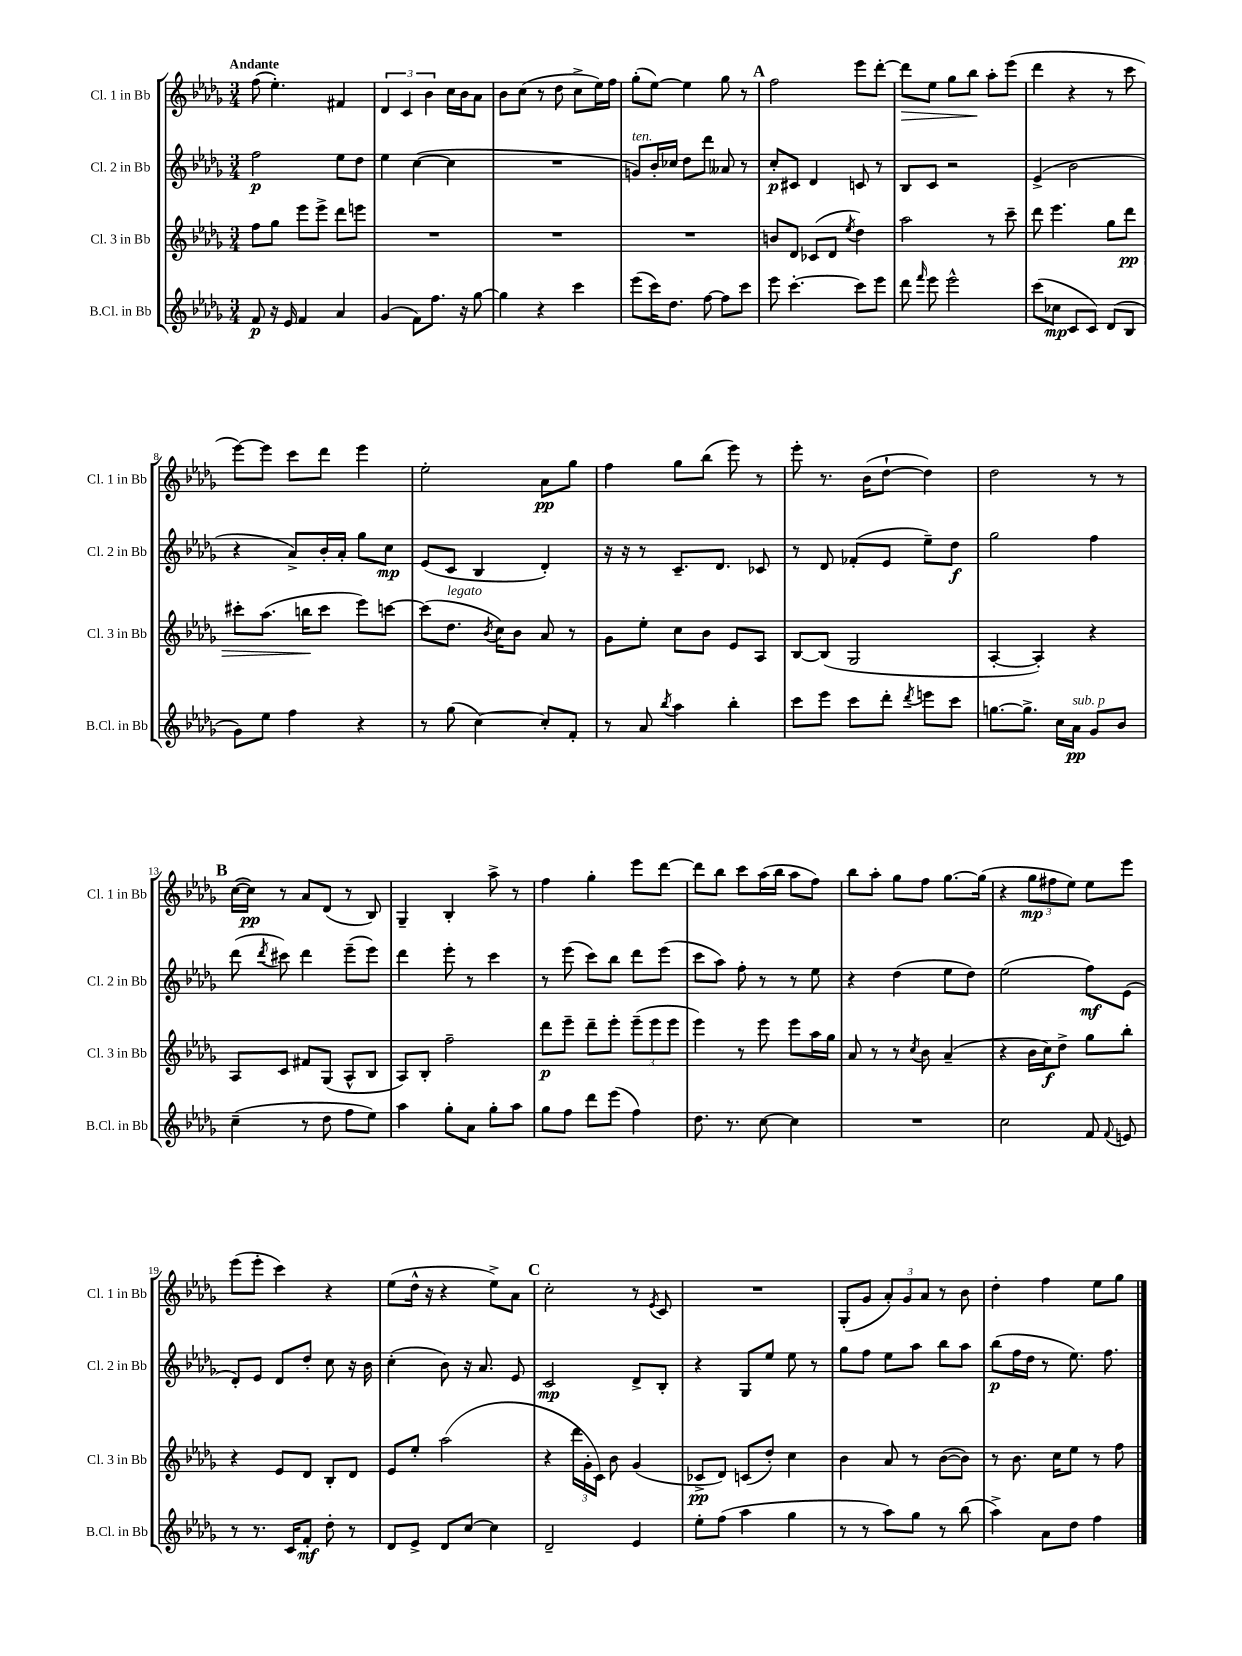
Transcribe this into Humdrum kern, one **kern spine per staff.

**kern	**dynam	**kern	**dynam	**kern	**dynam	**kern	**dynam
*part4	*part4	*part3	*part3	*part2	*part2	*part1	*part1
*staff4	*staff4	*staff3	*staff3	*staff2	*staff2	*staff1	*staff1
*I"B.Cl. in Bb	*	*I"Cl. 3 in Bb	*	*I"Cl. 2 in Bb	*	*I"Cl. 1 in Bb	*
*I'B.Cl. in Bb	*	*I'Cl. 3 in Bb	*	*I'Cl. 2 in Bb	*	*I'Cl. 1 in Bb	*
*clefG2	*	*clefG2	*	*clefG2	*	*clefG2	*
*k[b-e-a-d-g-]	*	*k[b-e-a-d-g-]	*	*k[b-e-a-d-g-]	*	*k[b-e-a-d-g-]	*
*M3/4	*	*M3/4	*	*M3/4	*	*M3/4	*
=1	=1	=1	=1	=1	=1	=1	=1
!	!	!	!	!	!	!LO:TX:a:B:t=Andante	!
8f/	p	8ff\L	.	2ff\	p	(8ff\	.
16r	.	8gg-\J	.	.	.	4.ee-'\)	.
16e-/	.	.	.	.	.	.	.
4f/	.	8eee-\L	.	.	.	.	.
.	.	8eee-^\J	.	.	.	.	.
4a-/	.	8ddd-\L	.	8ee-\L	.	4f#X/	.
.	.	8eeen\J	.	8dd-\J	.	.	.
=2	=2	=2	=2	=2	=2	=2	=2
(4g-/	.	2.r	.	4ee-\	.	6d-/	.
.	.	.	.	.	.	6c/	.
8f\L)	.	.	.	([4cc\	.	.	.
.	.	.	.	.	.	6b-\	.
8.ff\J	.	.	.	.	.	.	.
.	.	.	.	4cc\]	.	16cc\LL	.
16r	.	.	.	.	.	16b-\J	.
[8gg-\	.	.	.	.	.	8a-\J	.
=3	=3	=3	=3	=3	=3	=3	=3
4gg-\]	.	2.r	.	2.r	.	8b-\L	.
.	.	.	.	.	.	(8cc\J	.
4r	.	.	.	.	.	8r	.
.	.	.	.	.	.	8dd-\	.
4ccc\	.	.	.	.	.	8cc^\L	.
.	.	.	.	.	.	16ee-\L)	.
.	.	.	.	.	.	16ff\JJ	.
=4	=4	=4	=4	=4	=4	=4	=4
!	!	!	!	!LO:TX:a:i:t=ten.	!	!	!
(8eee-\L	.	2.r	.	8gn/L)	.	(8gg-'\L	.
16ccc\K)	.	.	.	16b-'/L	.	[8ee-\J)	.
8.dd-\J	.	.	.	16cc-X/JJ	.	.	.
.	.	.	.	8dd-\L	.	4ee-\]	.
[8ff\	.	.	.	8ddd-\J	.	.	.
8ff\L]	.	.	.	8a--X/	.	8gg-\	.
8ccc\J	.	.	.	8r	.	8r	.
!!LO:REH:place=s1:t=A
=5	=5	=5	=5	=5	=5	=5	=5
8eee-\	.	8bn/L	.	8cc'/L	p	2ff\	.
[4.ccc'\	.	8d-/J	.	8c#X/J	.	.	.
.	.	(8c-X/L	.	4d-/	.	.	.
.	.	8d-/J	.	.	.	.	.
.	.	8qee-/	.	.	.	.	.
8ccc\L]	.	4dd-\)	.	8cn/	.	8eee-\L	.
8eee-\J	.	.	.	8r	.	[8ddd-'\J	.
=6	=6	=6	=6	=6	=6	=6	=6
!	!	!	!	!	!	!	!LO:HP:b
8ddd-\	.	2aa-\	.	8B-/L	.	8ddd-\L]	>
16qqfff/	.	.	.	.	.	.	.
8eee-\	.	.	.	8c/J	.	8ee-\J	.
2eee-^^\	.	.	.	2r	.	8gg-\L	.
.	.	.	.	.	.	8bb-\J	.
.	.	8r	.	.	.	8aa-'\L	]
.	.	8ccc~\	.	.	.	(8eee-\J	.
=7	=7	=7	=7	=7	=7	=7	=7
(8ccc\L	.	8ddd-\	.	(4e-^/	.	4ddd-\	.
8cc-X\J	mp	4.eee-\	.	.	.	.	.
8c/L	.	.	.	2b-\	.	4r	.
8c/J)	.	.	.	.	.	.	.
(8d-/L	.	8gg-\L	.	.	.	8r	.
!	!	!	!LO:HP:b	!	!	!	!
8B-/J	.	8ddd-\J	> pp	.	.	8ccc\	.
!!LO:LB:g=z
=8	=8	=8	=8	=8	=8	=8	=8
8g-\L)	.	8ccc#X'\L	.	4r	.	[8eee-\L)	.
8ee-\J	.	(8.aa-\J	.	.	.	8eee-\J]	.
4ff\	.	.	.	8a-^/L)	.	8ccc\L	.
.	.	16bbn\KL	.	.	.	.	.
.	.	8ccc#\J	]	16b-'/L	.	8ddd-\J	.
.	.	.	.	16a-'/JJ	.	.	.
4r	.	8eee-\L)	.	8gg-\L	.	4eee-\	.
.	.	[8cccn\J	.	8cc\J	mp	.	.
=9	=9	=9	=9	=9	=9	=9	=9
8r	.	(8ccc\L]	.	(8e-/L	.	2ee-'\	.
!	!	!LO:TX:a:i:t=legato	!	!	!	!	!
(8gg-\	.	8.dd-\J	.	8c/J	.	.	.
[4cc\)	.	.	.	4B-/	.	.	.
.	.	8qb-/	.	.	.	.	.
.	.	16cc\KL)	.	.	.	.	.
.	.	8b-\J	.	.	.	.	.
8cc'/L]	.	8a-/	.	4d-'/)	.	8a-\L	pp
8f'/J	.	8r	.	.	.	8gg-\J	.
=10	=10	=10	=10	=10	=10	=10	=10
8r	.	8g-\L	.	16r	.	4ff\	.
.	.	.	.	16r	.	.	.
8a-/	.	8ee-'\J	.	8r	.	.	.
8qbb-/	.	.	.	.	.	.	.
4aa-\	.	8cc\L	.	8.c~/L	.	8gg-\L	.
.	.	8b-\J	.	.	.	(8bb-\J	.
.	.	.	.	8.d-/J	.	.	.
4bb-'\	.	8e-/L	.	.	.	8eee-\)	.
.	.	8A-/J	.	8c-X/	.	8r	.
=11	=11	=11	=11	=11	=11	=11	=11
8ccc\L	.	[8B-/L	.	8r	.	8eee-'\	.
8eee-\J	.	(8B-/J]	.	8d-/	.	8.r	.
8ccc\L	.	2G-/	.	(8f-X'/L	.	.	.
.	.	.	.	.	.	(16b-\KL	.
8ddd-'\J	.	.	.	8e-/J	.	[8dd-`\J	.
8qddd-/	.	.	.	.	.	.	.
8eeen\L	.	.	.	8ee-~\L)	.	4dd-\])	.
8ccc\J	.	.	.	8dd-\J	f	.	.
=12	=12	=12	=12	=12	=12	=12	=12
[8.ggn\L	.	[4A-'/	.	2gg-\	.	2dd-\	.
8.gg^\J]	.	.	.	.	.	.	.
.	.	4A-'/])	.	.	.	.	.
16cc\LL	.	.	.	.	.	.	.
!LO:TX:a:i:t=sub. p	!	!	!	!	!	!	!
16a-\JJ	pp	.	.	.	.	.	.
8g-/L	.	4r	.	4ff\	.	8r	.
8b-/J	.	.	.	.	.	8r	.
!!LO:LB:g=z
!!LO:REH:place=s1:t=B
=13	=13	=13	=13	=13	=13	=13	=13
(4cc~\	.	8A-/L	.	(8ddd-\	.	([16cc\LL	.
.	.	.	.	.	.	16cc\JJ])	pp
.	.	.	.	8qddd-/	.	.	.
.	.	8c/J	.	8ccc#X\)	.	8r	.
8r	.	8f#X/L	.	4ddd-\	.	8a-/L	.
8dd-\	.	(8G-/J	.	.	.	(8d-/J	.
8ff\L	.	8A-^^/L	.	(8eee-~\L	.	8r	.
8ee-\J)	.	8B-/J	.	8eee-\J)	.	8B-/)	.
=14	=14	=14	=14	=14	=14	=14	=14
4aa-\	.	8A-/L)	.	4ddd-\	.	4G-~/	.
.	.	8B-'/J	.	.	.	.	.
8gg-'\L	.	2ff~\	.	8eee-'\	.	4B-'/	.
8a-\J	.	.	.	8r	.	.	.
8gg-'\L	.	.	.	4ccc\	.	8aa-^\	.
8aa-\J	.	.	.	.	.	8r	.
=15	=15	=15	=15	=15	=15	=15	=15
8gg-\L	.	8ddd-\L	p	8r	.	4ff\	.
8ff\J	.	8eee-~\J	.	(8eee-\	.	.	.
8ddd-\L	.	8ddd-~\L	.	8ccc\L)	.	4gg-'\	.
(8eee-\J	.	8eee-'\J	.	8bb-\J	.	.	.
4ff\)	.	(12eee-~\L	.	8ddd-\L	.	8eee-\L	.
.	.	12eee-\	.	.	.	.	.
.	.	.	.	(8eee-\J	.	[8ddd-\J	.
.	.	12eee-\J	.	.	.	.	.
=16	=16	=16	=16	=16	=16	=16	=16
8.dd-\	.	4eee-\)	.	8ccc\L	.	8ddd-\L]	.
.	.	.	.	8aa-\J)	.	8bb-\J	.
8.r	.	.	.	.	.	.	.
.	.	8r	.	8ff'\	.	8ccc\L	.
[8cc\	.	8eee-\	.	8r	.	(16aa-\L	.
.	.	.	.	.	.	16bb-\JJ	.
4cc\]	.	8eee-\L	.	8r	.	8aa-\L	.
.	.	16aa-\L	.	8ee-\	.	8ff\J)	.
.	.	16gg-\JJ	.	.	.	.	.
=17	=17	=17	=17	=17	=17	=17	=17
2.r	.	8a-/	.	4r	.	8bb-\L	.
.	.	8r	.	.	.	8aa-'\J	.
.	.	8r	.	(4dd-\	.	8gg-\L	.
.	.	8qcc/	.	.	.	.	.
.	.	8b-\	.	.	.	8ff\J	.
.	.	(4a-~/	.	8ee-\L	.	[8.gg-\L	.
.	.	.	.	8dd-\J)	.	.	.
.	.	.	.	.	.	(16gg-\Jk]	.
=18	=18	=18	=18	=18	=18	=18	=18
2cc\	.	4r	.	(2ee-\	.	4r	.
.	.	16b-\LL	.	.	.	12gg-\L	mp
.	.	16cc\J)	f	.	.	.	.
.	.	.	.	.	.	12ff#X\	.
.	.	8dd-^\J	.	.	.	.	.
.	.	.	.	.	.	12ee-\J)	.
8f/	.	8gg-\L	.	8ff\L)	mf	8ee-\L	.
8qqf/	.	.	.	.	.	.	.
8en/	.	8bb-'\J	.	(8e-\J	.	8eee-\J	.
!!LO:LB:g=z
=19	=19	=19	=19	=19	=19	=19	=19
8r	.	4r	.	8d-'/L)	.	(8eee-\L	.
8.r	.	.	.	8e-/J	.	8eee-'\J	.
.	.	8e-/L	.	8d-/L	.	4ccc\)	.
16c/KL	.	.	.	.	.	.	.
8f'/J	mf	8d-/J	.	8dd-'/J	.	.	.
8dd-'\	.	8B-'/L	.	8cc\	.	4r	.
8r	.	8d-/J	.	16r	.	.	.
.	.	.	.	16b-\	.	.	.
=20	=20	=20	=20	=20	=20	=20	=20
8d-/L	.	8e-/L	.	(4cc'\	.	(8ee-\L	.
8e-^/J	.	8ee-'/J	.	.	.	16dd-^^\Jk	.
.	.	.	.	.	.	16r	.
8d-/L	.	(2aa-\	.	8b-\)	.	4r	.
[8cc/J	.	.	.	16r	.	.	.
.	.	.	.	8.a-/	.	.	.
4cc\]	.	.	.	.	.	8ee-^\L)	.
.	.	.	.	8e-/	.	8a-\J	.
!!LO:REH:place=s1:t=C
=21	=21	=21	=21	=21	=21	=21	=21
2d-~/	.	4r	.	2c/	mp	2cc'\	.
.	.	24ddd-\LL	.	.	.	.	.
.	.	24g-'\	.	.	.	.	.
.	.	24c\JJ)	.	.	.	.	.
.	.	8b-\	.	.	.	.	.
4e-/	.	(4g-/	.	8d-^/L	.	8r	.
.	.	.	.	.	.	8qe-/	.
.	.	.	.	8B-'/J	.	8c/	.
=22	=22	=22	=22	=22	=22	=22	=22
8ee-'\L	.	8c-X^/L	pp	4r	.	2.r	.
(8ff\J	.	8d-/J)	.	.	.	.	.
4aa-\	.	(8cn/L	.	8G-/L	.	.	.
.	.	8dd-'/J)	.	8ee-/J	.	.	.
4gg-\	.	4cc\	.	8ee-\	.	.	.
.	.	.	.	8r	.	.	.
=23	=23	=23	=23	=23	=23	=23	=23
8r	.	4b-\	.	8gg-\L	.	(8G-'/L	.
8r	.	.	.	8ff\J	.	8g-/J	.
8aa-\L)	.	8a-/	.	8ee-\L	.	12a-'/L)	.
.	.	.	.	.	.	12g-/	.
8gg-\J	.	8r	.	8aa-\J	.	.	.
.	.	.	.	.	.	12a-/J	.
8r	.	([8b-\L	.	8bb-\L	.	8r	.
(8bb-\	.	8b-\J])	.	8aa-\J	.	8b-\	.
=24	=24	=24	=24	=24	=24	=24	=24
4aa-^\)	.	8r	.	(8bb-\L	p	4dd-'\	.
.	.	8.b-\	.	16ff\L	.	.	.
.	.	.	.	16dd-\JJ	.	.	.
8a-\L	.	.	.	8r	.	4ff\	.
.	.	16cc\KL	.	.	.	.	.
8dd-\J	.	8ee-\J	.	8.ee-\)	.	.	.
4ff\	.	8r	.	.	.	8ee-\L	.
.	.	.	.	8.ff\	.	.	.
.	.	8ff\	.	.	.	8gg-\J	.
==	==	==	==	==	==	==	==
*-	*-	*-	*-	*-	*-	*-	*-
